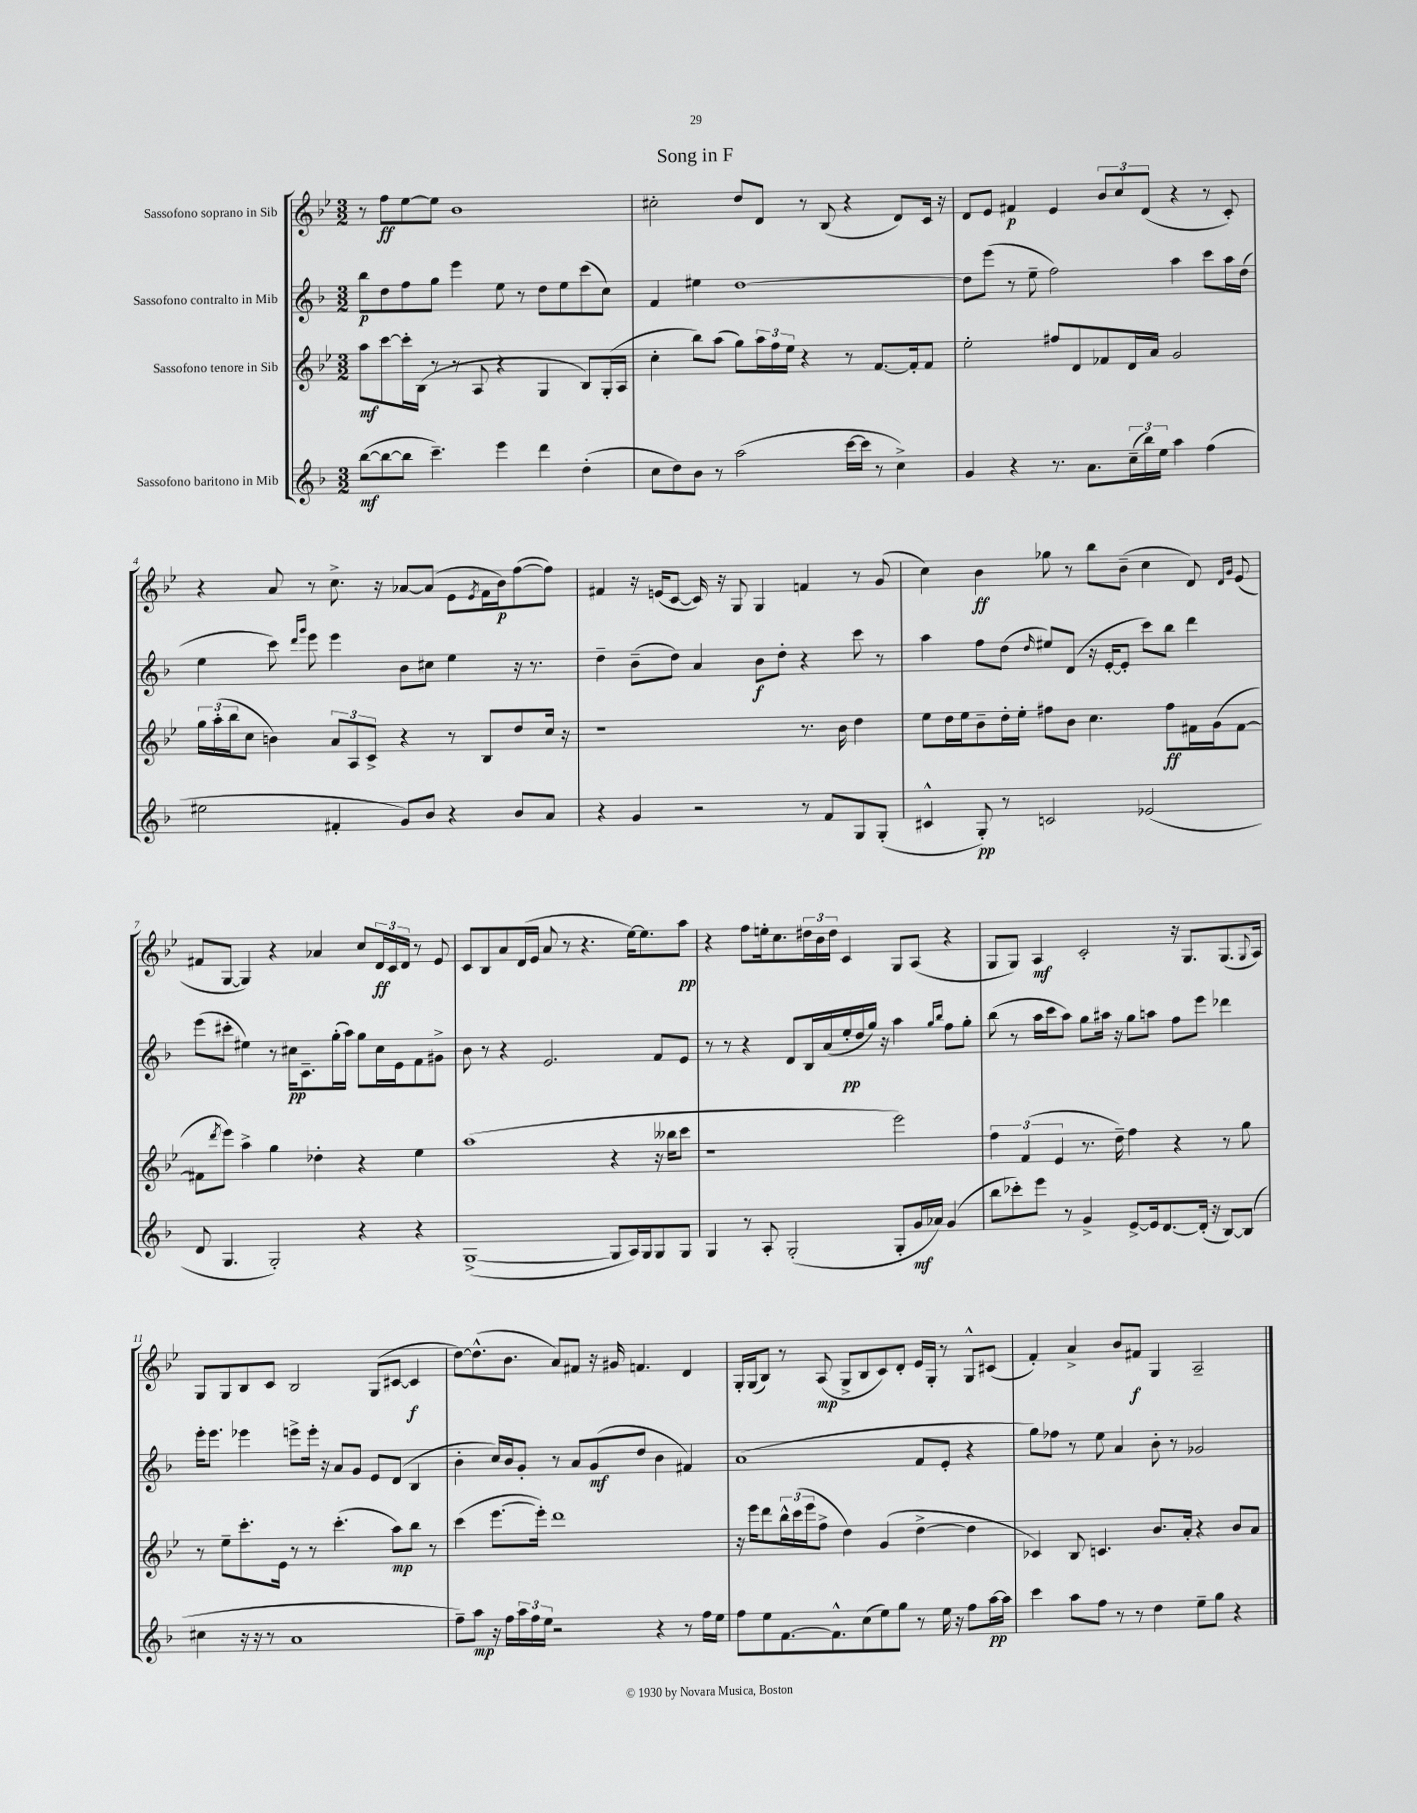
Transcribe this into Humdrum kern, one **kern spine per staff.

**kern	**kern	**kern	**kern
*staff4	*staff3	*staff2	*staff1
*clefG2	*clefG2	*clefG2	*clefG2
*k[b-]	*k[b-e-]	*k[b-]	*k[b-e-]
*M3/2	*M3/2	*M3/2	*M3/2
([8bb-	8aa	8bb-	8r
8bb-_	[8ccc	8dd	8ff
8bb-]	16ccc']	8ff	[8ee-
.	(16B-	.	.
4.ccc~)	8r	8gg	8ee-]
.	8r	4eee	1b-
.	8A	.	.
4eee	4r	8ee	.
.	.	8r	.
4ddd	4G	8dd	.
.	.	8ee	.
(4dd'	8B-)	(8ccc	.
.	(16G'	8cc)	.
.	16A	.	.
=	=	=	=
8cc	4cc'	4f	2cc#'
8dd)	.	.	.
8b-	8bb-)	4ee#	.
8r	(8aa	.	.
(2aa	8gg)	[1dd	8dd
.	24aa	.	8d
.	24ff	.	.
.	24ee-	.	.
.	4r	.	8r
.	.	.	(8B-
[16ccc	8r	.	4r
16ccc]	.	.	.
8r	[8.f	.	.
4cc^)	.	.	8d)
.	16f']	.	.
.	8f	.	16c
.	.	.	16r
=	=	=	=
4g	2ee-'	8dd]	8d
.	.	(8eee	8e-
4r	.	8r	4f#
.	.	8ee~	.
8.r	8ff#	2ff)	4e-
.	8d	.	.
8.a	.	.	.
.	8f-	.	12b-
.	.	.	12cc
(24cc~	16d	.	.
24bb-)	.	.	(12d
.	16a	.	.
24ee	.	.	.
4aa	2g	4aa	4r
(4ff	.	8ccc	8r
.	.	16aa	8c')
.	.	(16dd	.
=	=	=	=
2ee#	24gg	4ee	4r
.	(24aa'	.	.
.	24bb-	.	.
.	8cc	.	.
.	4b)	8ccc)	8a
.	.	16qqddd	.
.	.	16qqggg	.
.	.	8eee	8r
4f#'	12a	4eee	8.cc^
.	12A	.	.
.	12c^	.	.
.	.	.	16r
8g)	4r	8b-	[8a-
8b-	.	8cc#	(8a-]
4r	8r	4ee	8e-
.	.	.	8qe-
.	8B-	.	16f
.	.	.	16b-)
8b-	8dd	16r	([8ff
.	.	8.r	.
8a	16cc	.	8ff])
.	16r	.	.
=	=	=	=
4r	1r	4dd~	4f#
4g	.	(8b-~	16r
.	.	.	(16e
.	.	8dd)	[8c
2r	.	4a	16c])
.	.	.	16r
.	.	.	8G
.	.	8b-	4G
.	.	8dd'	.
8r	8.r	4r	4f
8f	.	.	.
.	16b-	.	.
8G	4dd	8ccc	8r
(8G'	.	8r	(8g
=	=	=	=
4c#^^	8ee-	4aa	4cc)
.	16dd	.	.
.	16ee-	.	.
8G')	8b-~	8ff	4b-
8r	16dd'	(8dd	.
.	16ee-'	.	.
.	.	16qqdd	.
2c	8ff#	8ee#)	8gg-
.	8b-	(8d	8r
.	4.cc	16r	8bb-
.	.	[16e'	.
.	.	8e']	(8b-~
(2e-	.	8ccc)	4cc
.	8ff#	8bb-	.
.	16f#	4ddd	8d)
.	(16g	.	.
.	.	.	16qqd
.	.	.	16qqg
.	[8f#	.	(8e-
=	=	=	=
8d	8f#]	(8eee	8f#
.	8qddd	.	.
4.G	8eee-)	8ccc#'	[8G
.	4aa^	4ee#)	4G])
2G')	4gg	8r	4r
.	.	16cc#	.
.	.	8.c~	.
.	4dd-'	.	4a-
.	.	(16gg'	.
.	.	16aa)	.
4r	4r	8gg	8cc
.	.	16cc#	24d
.	.	.	24c
.	.	16e	.
.	.	.	24d
4r	4ee-	8f	8r
.	.	8g#^	8e-
=	=	=	=
([1G^	(1aa	8b-	8c
.	.	8r	8B-
.	.	4r	8a
.	.	.	(16d
.	.	.	16e-
.	.	2.e	8a
.	.	.	8r
.	.	.	4.r
8G]	4r	.	.
16A)	.	.	[16ee-)
16G	.	.	8.ee-]
8G	16r	8f	.
.	16bb--	.	.
8G	8ccc	8e	8aa
=	=	=	=
4G	1r	8r	4r
.	.	8r	.
8r	.	4r	8ff
8A'	.	.	16ee'
.	.	.	8.cc
(2G'	.	8d	.
.	.	16B-	24dd#
.	.	.	24b-
.	.	(16a	.
.	.	.	24dd#
.	.	16ee'	4c
.	.	16dd	.
.	.	16gg)	.
.	.	16r	.
8G'	2eee-)	4aa	8G
16g	.	.	(8A
16a-)	.	.	.
.	.	16qqgg	.
.	.	16qqbb-	.
(4g	.	8ff	4r
.	.	8gg'	.
=	=	=	=
8bb-	6ff	(8bb-	8G
8ccc-')	.	8r	8G)
.	(6f	.	.
8eee	.	16aa	4A
.	.	16ccc	.
.	6e-	.	.
8r	.	8aa)	.
4g^	8.r	8gg	2c'
.	.	16aa#	.
.	16dd~)	16r	.
[8e^	4ff	8gg	.
16e]	.	8aa	.
[8.d	.	.	.
.	4r	8ff	16r
.	.	.	8.G
(16d']	.	8eee	.
16r	.	.	.
[8B-)	8r	4ddd-	(8.G
(8B-]	8gg	.	.
.	.	.	8qqG
.	.	.	16A)
=	=	=	=
4cc#	8r	16eee'	8G
.	.	8.eee	.
.	8ee-~	.	8G
16r	8.ccc'	4eee-	8B-
16r	.	.	.
8r	.	.	8c
.	16e-	.	.
1a	8r	8eee^	2B-
.	8r	16eee'	.
.	.	16r	.
.	(4.ccc'	8a	.
.	.	8g	.
.	.	8e	(8G
.	8aa)	(8d	[8c#
.	8bb-	4B-	4c#]
.	8r	.	.
=	=	=	=
8ff~)	(4ccc	4b-'	[8dd)
8aa	.	.	(8.dd^^]
16r	[8.eee-	16cc)	.
16ff	.	16b-	8.b-
24aa	.	8g'	.
24ff	.	.	.
.	16eee-'])	.	.
24ee	.	.	.
2r	1ddd	8r	8a)
.	.	8a	8f#
.	.	(8g	16r
.	.	.	16g#
.	.	8dd	4.f
4r	.	4b-	.
8r	.	4f#)	4d
16ff	.	.	.
16ee	.	.	.
=	=	=	=
8ff	16r	(1a	16G'
.	16eee-	.	(16G
8ee	8ddd	.	8B-)
[8.f	24bb-^^	.	8r
.	(24ccc	.	.
.	24eee-	.	.
.	8ff^	.	(8A
8.f^^]	.	.	.
.	4dd)	.	8G^
(8cc	.	.	8B-
8ee)	(4g	.	8c)
8gg	.	.	8d'
8r	[4dd^	8f	16e-
.	.	.	16G'
16ee	.	8e'	8r
16r	.	.	.
8ff	4dd]	4r	8G^^
[16aa	.	.	(8c#
16aa]	.	.	.
=	=	=	=
4ccc	4c-)	8gg)	4f')
.	.	8ff-	.
8aa	8B-	8r	4a^
8ff	4.c	8ee	.
8r	.	4a	8b-
8r	.	.	8f#
4dd	8.b-	8b-'	4G
.	.	8r	.
.	16a'	.	.
8ee~	4r	2g-	2A~
8gg	.	.	.
4r	8b-	.	.
.	8a	.	.
==	==	==	==
*-	*-	*-	*-
